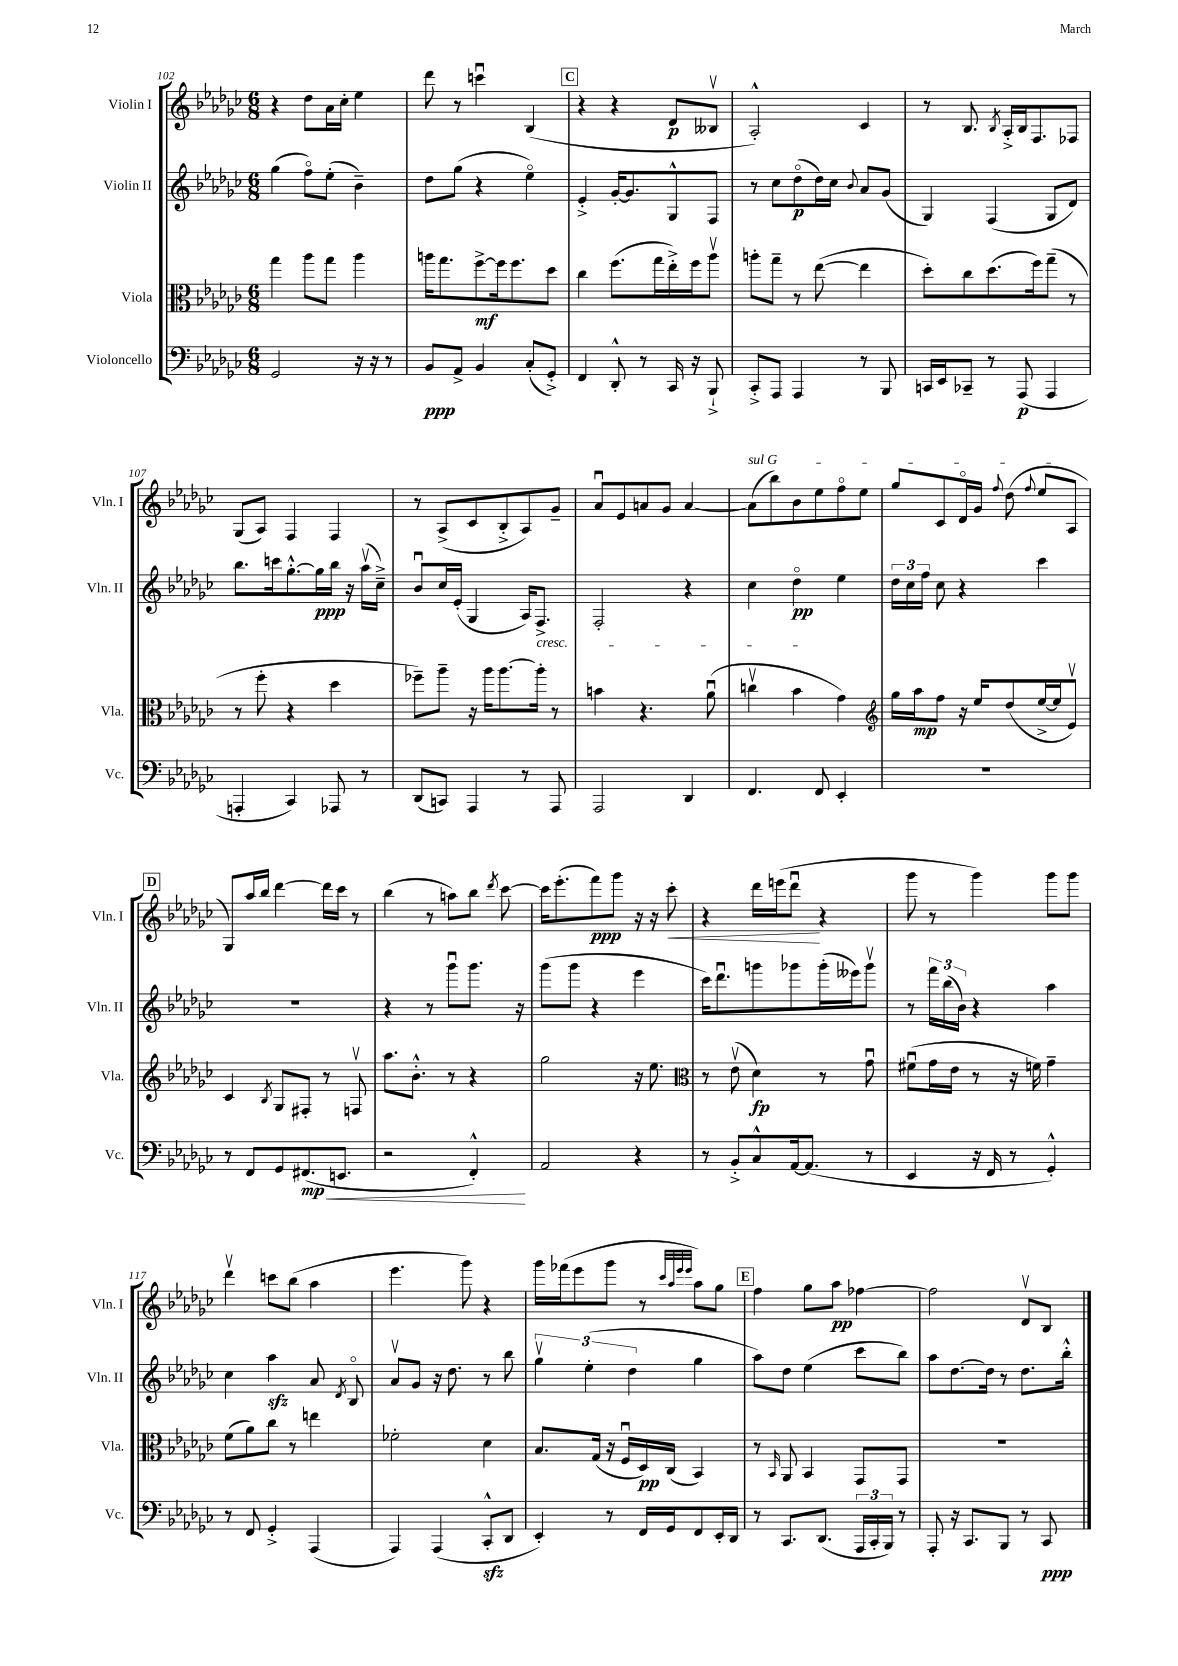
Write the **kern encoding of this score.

**kern	**dynam	**kern	**dynam	**kern	**dynam	**kern	**dynam
*part4	*part4	*part3	*part3	*part2	*part2	*part1	*part1
*staff4	*staff4	*staff3	*staff3	*staff2	*staff2	*staff1	*staff1
*I"Violoncello	*	*I"Viola	*	*I"Violin II	*	*I"Violin I	*
*I'Vc.	*	*I'Vla.	*	*I'Vln. II	*	*I'Vln. I	*
*clefF4	*	*clefC3	*	*clefG2	*	*clefG2	*
*k[b-e-a-d-g-c-]	*	*k[b-e-a-d-g-c-]	*	*k[b-e-a-d-g-c-]	*	*k[b-e-a-d-g-c-]	*
*M6/8	*	*M6/8	*	*M6/8	*	*M6/8	*
=102	=102	=102	=102	=102	=102	=102	=102
2GG-/	.	4gg-\	.	(4gg-\	.	4r	.
.	.	8aa-\L	.	8ff\L)	.	8dd-\L	.
.	.	8gg-\J	.	(8ee-'\J	.	16a-\L	.
.	.	.	.	.	.	16cc-'\JJ	.
16r	.	4aa-\	.	4b-~\)	.	4ee-\	.
16r	.	.	.	.	.	.	.
8r	.	.	.	.	.	.	.
=103	=103	=103	=103	=103	=103	=103	=103
8BB-/L	ppp	16aan\KL	.	8dd-\L	.	8ddd-\	.
.	.	8.gg-\	.	.	.	.	.
8AA-^/J	.	.	.	(8gg-\J	.	8r	.
4BB-/	.	[8ff^\	mf	4r	.	4cccnu\	.
.	.	16ff\k]	.	.	.	.	.
.	.	8.ff\	.	.	.	.	.
(8C-'/L	.	.	.	4ee-\)	.	(4B-/	.
8GG-'^/J)	.	8dd-\J	.	.	.	.	.
!!LO:REH:place=s1:t=C
=104	=104	=104	=104	=104	=104	=104	=104
4FF/	.	4cc-\	.	4e-'^/	.	4r	.
8DD-'^^/	.	(8.ff\L	.	[16g-'/KL	.	4r	.
.	.	.	.	8.g-/]	.	.	.
8r	.	.	.	.	.	.	.
.	.	16gg-\L	.	.	.	.	.
16CC-/	.	16ee-'^\)	.	8G-^^/	.	8d-/L	p
16r	.	16ff\J	.	.	.	.	.
8BBB-`^/	.	8aa-v\J	.	8F/J	.	8B--Xv/J	.
=105	=105	=105	=105	=105	=105	=105	=105
8CC-'^/L	.	8aan'\L	.	8r	.	2A-'^^/)	.
8AAA-/J	.	8gg-~\J	.	8cc-\L	.	.	.
4AAA-/	.	8r	.	(8dd-\	p	.	.
.	.	([8ee-\	.	16dd-\L)	.	.	.
.	.	.	.	16cc-\JJ	.	.	.
.	.	.	.	8qqb-/	.	.	.
8r	.	4ee-\]	.	8a-/L	.	4c-/	.
8BBB-/	.	.	.	(8g-/J	.	.	.
=106	=106	=106	=106	=106	=106	=106	=106
16CCn/LL	.	8dd-'\L)	.	4G-/)	.	8r	.
16EE-/J	.	.	.	.	.	.	.
8CC-X~/J	.	8cc-\	.	.	.	8.B-/	.
8r	.	(8.dd-\	.	(4F/	.	.	.
.	.	.	.	.	.	8qB-/	.
.	.	.	.	.	.	16A-'^/LL	.
(8AAA-/	p	.	.	.	.	16B-/J	.
.	.	16ff\k)	.	.	.	8.F/	.
4AAA-/	.	(8gg-~\J	.	8G-/L	.	.	.
.	.	8r	.	8d-/J)	.	8F-X/J	.
!!LO:LB:g=z
=107	=107	=107	=107	=107	=107	=107	=107
4AAAn'/	.	8r	.	8.bb-\L	.	(8G-/L	.
.	.	8ff'\	.	.	.	8A-/J)	.
.	.	.	.	16cccn\k	.	.	.
4CC-/)	.	4r	.	[8.gg-'^^\	.	4F/	.
.	.	.	.	16gg-\L]	ppp	.	.
8AAA-X/	.	4dd-\	.	16bb-\JJ	.	4F/	.
.	.	.	.	16r	.	.	.
8r	.	.	.	(16aa-v\LL	.	.	.
.	.	.	.	16cc-~^\JJ)	.	.	.
=108	=108	=108	=108	=108	=108	=108	=108
(8DD-/L	.	8ff-X~\L)	.	8b-u/L	.	8r	.
8CCn/J)	.	8aa-~\J	.	16cc-/L	.	(8A-^/L	.
.	.	.	.	(16e-'/JJ	.	.	.
4AAA-/	.	16r	.	4G-/	.	8c-/	.
.	.	16aa-\KL	.	.	.	.	.
.	.	[8.aa-\	.	.	.	8B-'^/	.
8r	.	.	.	16A-/KL)	.	8A-/)	.
!	!	!	!	!LO:TX:b:i:t=cresc.	!	!	!
.	.	16aa-'\Jk]	.	8.F^/J	.	.	.
8AAA-/	.	8r	.	.	.	8g-~/J	.
=109	=109	=109	=109	=109	=109	=109	=109
2AAA-/	.	4bn\	.	2F'/	.	8a-u/L	.
.	.	.	.	.	.	8e-/	.
.	.	4.r	.	.	.	8an/	.
.	.	.	.	.	.	8g-/J	.
4DD-/	.	.	.	4r	.	[4a/	.
.	.	(8a-u\	.	.	.	.	.
=110	=110	=110	=110	=110	=110	=110	=110
!	!	!	!	!	!	!LO:TX:a:i:t=sul G	!
4.FF/	.	4ccnv\	.	4cc-\	.	(8a\L]	.
.	.	.	.	.	.	8bb-\)	.
.	.	4b-\	.	4dd-\	pp	8b-\	.
8FF/	.	.	.	.	.	8ee-\	.
4EE-'/	.	4g-\)	.	4ee-\	.	8ff\	.
.	.	.	.	.	.	8ee-\J	.
=111	=111	=111	=111	=111	=111	=111	=111
*	*	*clefG2	*	*	*	*	*
2.r	.	16gg-\LL	.	24dd-\LL	.	8gg-/L	.
.	.	.	.	24cc-\	.	.	.
.	.	16aa-\J	mp	.	.	.	.
.	.	.	.	24ff\JJ	.	.	.
.	.	8ff\J	.	8cc-\	.	8c-/	.
.	.	16r	.	4r	.	16d-/L	.
.	.	16ee-/KL	.	.	.	16g-/JJ	.
.	.	.	.	.	.	8qqff/	.
.	.	(8dd-/	.	.	.	(8dd-\	.
.	.	.	.	.	.	8qqff/	.
.	.	[16ee-^/L	.	4ccc-\	.	8ee-/L	.
.	.	16ee-/J]	.	.	.	.	.
.	.	8e-v/J)	.	.	.	8A-/J	.
!!LO:LB:g=z
!!LO:REH:place=s1:t=D
=112	=112	=112	=112	=112	=112	=112	=112
8r	.	4c-/	.	2.r	.	8G-/L)	.
8FF/L	.	.	.	.	.	16aa-/L	.
.	.	.	.	.	.	16bb-/JJ	.
.	.	8qB-/	.	.	.	.	.
8GG-/	.	8G-/L	.	.	.	[4ddd-\	.
!	!LO:HP:b	!	!	!	!	!	!
(8.FF#X/	< mp	8F#X'/J	.	.	.	.	.
.	.	8r	.	.	.	16ddd-\LL]	.
8.EEn/J	.	.	.	.	.	16ccc-\JJ	.
.	.	8Fnv/	.	.	.	8r	.
=113	=113	=113	=113	=113	=113	=113	=113
2r	.	8.aa-\L	.	4r	.	(4bb-\	.
.	.	8.b-'^^\J	.	.	.	.	.
.	.	.	.	8r	.	8r	.
.	.	8r	.	8ggg-u\L	.	8aan\L)	.
4FF'^^/)	.	4r	.	8.ggg-\J	.	8bb-\J	.
.	.	.	.	.	.	8qddd-/	.
.	.	.	.	.	.	[8ccc-\	.
.	.	.	.	16r	.	.	.
.	[	.	.	.	.	.	.
=114	=114	=114	=114	=114	=114	=114	=114
2AA-/	.	2gg-\	.	(8ggg-\L	.	16ccc-\KL]	.
.	.	.	.	.	.	(8.eee-'\	.
.	.	.	.	8ggg-\J	.	.	.
.	.	.	.	4r	.	8fff\)	ppp
.	.	.	.	.	.	8ggg-\J	.
4r	.	16r	.	4eee-\	.	16r	.
.	.	8.ee-\	.	.	.	16r	.
!	!	!	!	!	!	!	!LO:HP:b
.	.	.	.	.	.	8ccc-'\	<
=115	=115	=115	=115	=115	=115	=115	=115
*	*	*clefC3	*	*	*	*	*
8r	.	8r	.	16ccc-\KL)	.	4r	.
.	.	.	.	8.ddd-u\	.	.	.
8BB-'^/L	.	(8e-v\	.	.	.	.	.
8C-^^/	.	4d-\)	fp	8gggn\	.	16ddd-\LL	.
.	.	.	.	.	.	(16eeen\J	.
[16AA-/k	.	.	.	8ggg-X\	.	8ddd-u\J	.
(8.AA-/J]	.	.	.	.	.	.	.
.	.	8r	.	(16ggg-'\L	.	4r	[
.	.	.	.	16eee--X\J)	.	.	.
8r	.	8g-u\	.	8ggg-v\J	.	.	.
=116	=116	=116	=116	=116	=116	=116	=116
4EE-/	.	(8f#Xu\L	.	8r	.	8ggg-\	.
.	.	16g-\L	.	24fff\LL	.	8r	.
.	.	.	.	(24bb-\	.	.	.
.	.	16e-\JJ	.	.	.	.	.
.	.	.	.	24b-\JJ)	.	.	.
16r	.	8r	.	4r	.	4ggg-\)	.
16FF/	.	.	.	.	.	.	.
8r	.	16r	.	.	.	.	.
.	.	16fn\)	.	.	.	.	.
4GG-'^^/)	.	4g-~\	.	4aa-\	.	8ggg-\L	.
.	.	.	.	.	.	8ggg-\J	.
!!LO:LB:g=z
=117	=117	=117	=117	=117	=117	=117	=117
8r	.	(8f\L	.	4cc-\	.	4ddd-v\	.
8FF/	.	8a-\)	.	.	.	.	.
4GG-'^/	.	8cc-\J	.	4aa-zz\	.	8cccn\L	.
.	.	8r	.	.	.	(8bb-\J	.
(4AAA-/	.	4een\	.	8a-/	.	4aa-\	.
.	.	.	.	8qd-/	.	.	.
.	.	.	.	8B-/	.	.	.
=118	=118	=118	=118	=118	=118	=118	=118
4AAA-/)	.	2f-X'\	.	8a-v/L	.	4.eee-\	.
.	.	.	.	8g-/J	.	.	.
(4AAA-/	.	.	.	16r	.	.	.
.	.	.	.	8.dd-\	.	.	.
.	.	.	.	.	.	8ggg-\)	.
8CC-zz'^^/L	.	4d-\	.	8r	.	4r	.
8DD-/J	.	.	.	8bb-\	.	.	.
=119	=119	=119	=119	=119	=119	=119	=119
4EE-'/)	.	8.B-/L	.	6gg-v\	.	16ggg-\LL	.
.	.	.	.	.	.	(16fff-X\J	.
.	.	.	.	.	.	8eee-\	.
.	.	.	.	(6ee-'\	.	.	.
.	.	(16G-/Jk	.	.	.	.	.
8r	.	16r	.	.	.	8ggg-\J	.
.	.	16Fu/LL	.	.	.	.	.
.	.	.	.	6dd-\	.	.	.
16FF/LL	.	16D-/)	pp	.	.	8r	.
16GG-/J	.	(16C-/JJ	.	.	.	.	.
.	.	.	.	.	.	32qqccc-/LLL	.
.	.	.	.	.	.	32qqaa-/	.
.	.	.	.	.	.	32qqeee-/	.
.	.	.	.	.	.	32qqeee-/JJJ	.
8FF/	.	4BB-/)	.	4gg-\	.	8aa-\L)	.
16EE-'/L	.	.	.	.	.	8gg-\J	.
16DD-/JJ	.	.	.	.	.	.	.
!!LO:REH:place=s1:t=E
=120	=120	=120	=120	=120	=120	=120	=120
8r	.	8r	.	8aa-\L)	.	4ff\	.
.	.	16qqBB-/	.	.	.	.	.
8.CC-/L	.	8AA-/	.	8dd-\J	.	.	.
.	.	4BB-/	.	(4ee-\	.	8gg-\L	.
(8.DD-/J	.	.	.	.	.	.	.
.	.	.	.	.	.	8aa-\J	pp
24AAA-/LL	.	8GG-/L	.	8ccc-\L	.	[4ff-X\	.
24CC-'/	.	.	.	.	.	.	.
24BBB-/JJ)	.	.	.	.	.	.	.
8r	.	8GG-/J	.	8bb-\J)	.	.	.
=121	=121	=121	=121	=121	=121	=121	=121
8AAA-'/	.	2.r	.	8aa-\L	.	2ff-\]	.
16r	.	.	.	[8.dd-\	.	.	.
8.CC-/L	.	.	.	.	.	.	.
.	.	.	.	16dd-\Jk]	.	.	.
8BBB-/J	.	.	.	8r	.	.	.
8r	.	.	.	8.dd-\L	.	8d-v/L	.
8CC-/	ppp	.	.	.	.	8B-/J	.
.	.	.	.	16bb-'^^\Jk	.	.	.
==	==	==	==	==	==	==	==
*-	*-	*-	*-	*-	*-	*-	*-
